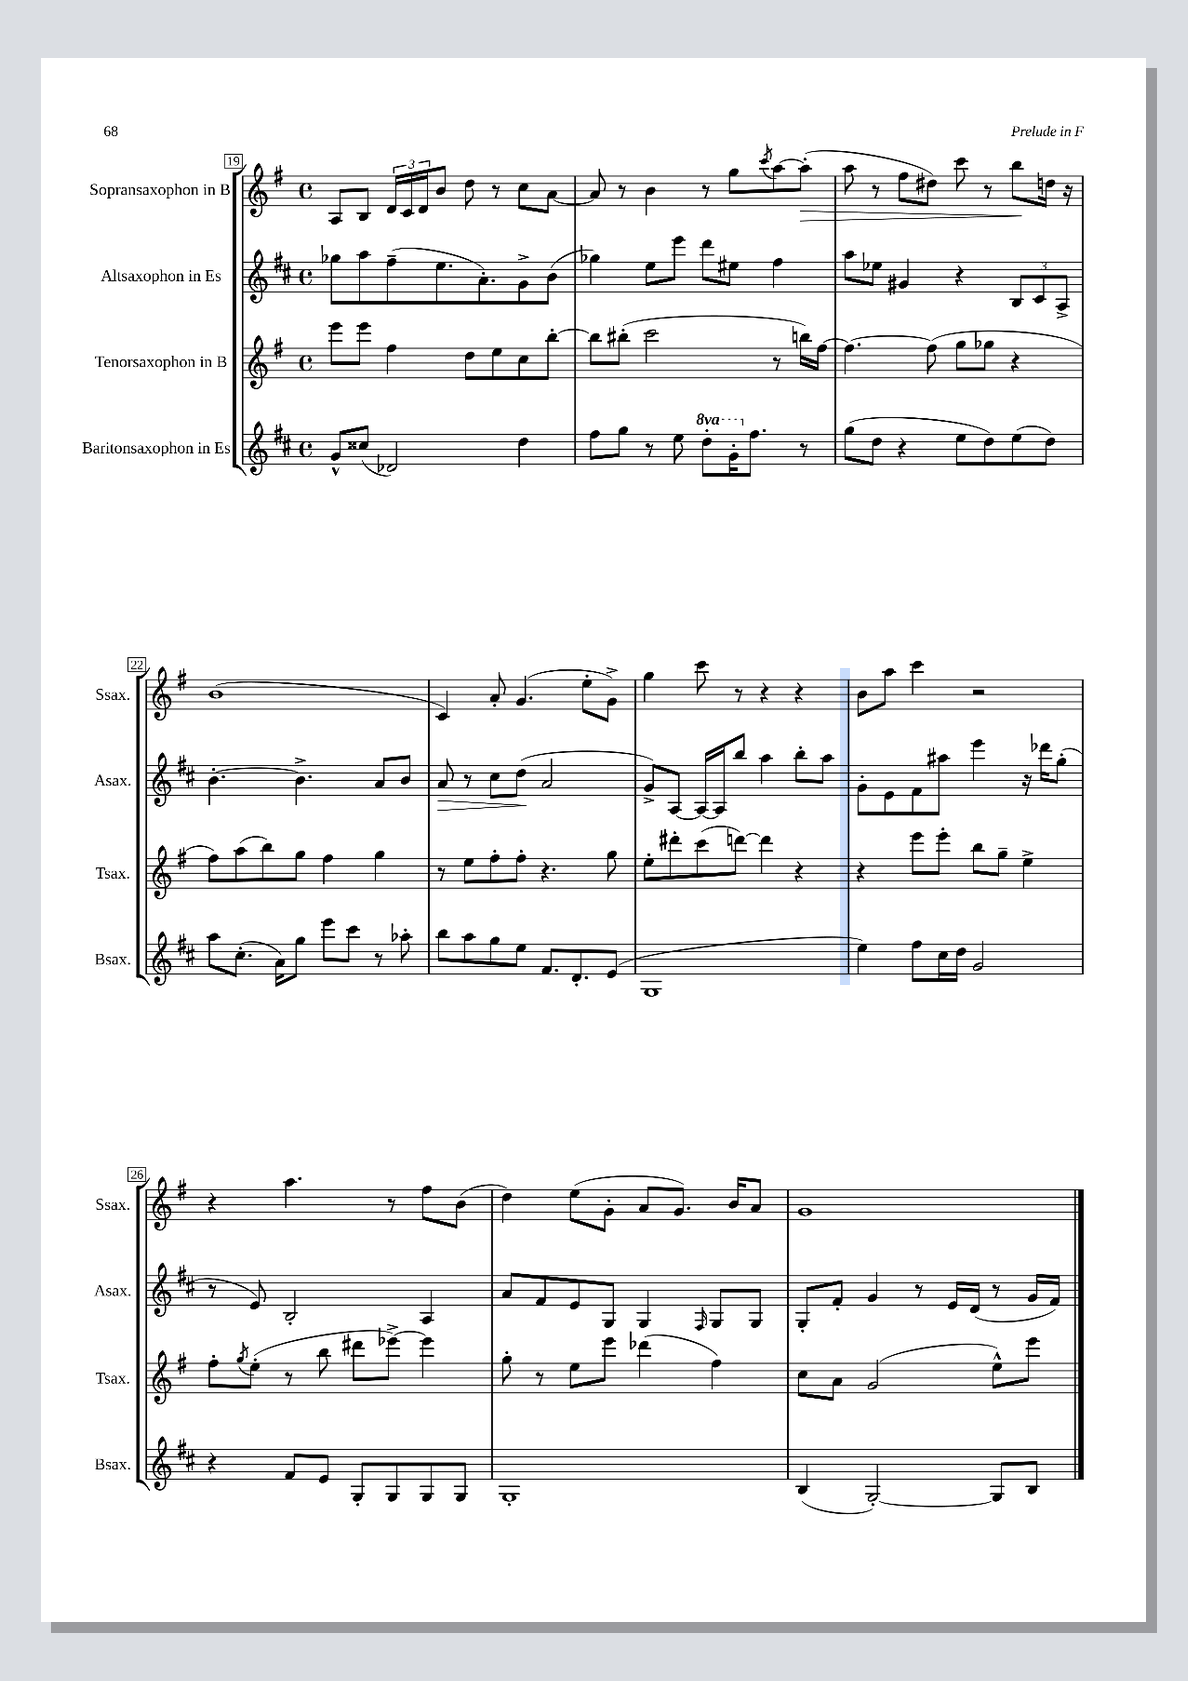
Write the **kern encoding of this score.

**kern	**kern	**kern	**kern
*staff4	*staff3	*staff2	*staff1
*clefG2	*clefG2	*clefG2	*clefG2
*k[f#c#]	*k[f#]	*k[f#c#]	*k[f#]
*M4/4	*M4/4	*M4/4	*M4/4
*met(c)	*met(c)	*met(c)	*met(c)
8g^^	8eee	8gg-	8A
(8cc##	8eee	8aa	8B
2d-)	4ff#	(8ff#~	24d
.	.	.	24c
.	.	.	24d
.	.	8.ee	8b
.	8dd	.	8dd
.	.	8.a')	.
.	8ee	.	8r
4dd	8cc	8g^	8cc
.	[8bb'	(8b	[8a
=	=	=	=
8ff#	8bb]	4gg-)	8a]
8gg	(8bb#'	.	8r
8r	2ccc	8ee	4b
8ee	.	8eee	.
8ddd'	.	8ddd	8r
16gg'	.	8ee#	8gg
8.ff#	.	.	.
.	.	.	8qccc
.	8r	4ff#	[8aa
8r	16bb)	.	(8aa']
.	[16ff#	.	.
=	=	=	=
(8gg	4.ff#_	8aa	8aa
8dd	.	8ee-	8r
4r	.	4g#	8ff#
.	(8ff#]	.	8dd#)
8ee	8gg	4r	8ccc
8dd)	8gg-	.	8r
(8ee	4r	12B	8bb
.	.	12c#	.
8dd)	.	.	16dd
.	.	12A^	.
.	.	.	16r
=	=	=	=
8aa	8ff#)	[4.b'	(1b
(8.cc#'	(8aa	.	.
.	8bb)	.	.
16a)	.	.	.
8gg	8gg	4.b^]	.
8eee	4ff#	.	.
8ccc#	.	.	.
8r	4gg	8a	.
8aa-'	.	8b	.
=	=	=	=
8bb	8r	8a	4c)
8aa	8ee	8r	.
8gg	8ff#'	8cc#	8a'
8ee	8ff#'	(8dd	(4.g
8.f#	4.r	2a	.
8.d'	.	.	.
.	.	.	8ee'
(8e	8gg	.	8g^)
=	=	=	=
1G	8ee'	8g^)	4gg
.	8ddd#'	[8A	.
.	(8ccc	16A_	8ccc
.	.	16A]	.
.	[8ddd)	8bb	8r
.	4ddd]	4aa	4r
.	4r	8bb'	4r
.	.	8aa	.
=	=	=	=
4ee)	4r	8g'	8b
.	.	8e	8aa
8ff#	8eee	8f#	4ccc
16cc#	8eee'	8aa#	.
16dd	.	.	.
2g	8bb	4eee	2r
.	8gg~	.	.
.	4ee^	16r	.
.	.	16ddd-	.
.	.	(8gg'	.
=	=	=	=
4r	8ff#'	8r	4r
.	8qgg	.	.
.	(8ee'	8e)	.
8f#	8r	2B'	4.aa
8e	8bb	.	.
8G'	8ddd#	.	.
8G	[8eee-^)	.	8r
8G	4eee-]	4A	8ff#
8G	.	.	(8b
=	=	=	=
1G'	8gg'	8a	4dd)
.	8r	8f#	.
.	8ee	8e	(8ee
.	8eee	8G	8g'
.	(4ddd-	4G	8a
.	.	.	8.g)
.	.	16qqF#	.
.	4ff#)	8G	.
.	.	.	16b
.	.	8G	8a
=	=	=	=
(4B	8cc	8G'	1g
.	8a	8f#'	.
[2G')	(2g	4g	.
.	.	8r	.
.	.	16e	.
.	.	(16d	.
8G]	8ee^^)	8r	.
8B	8eee	16g	.
.	.	16f#)	.
==	==	==	==
*-	*-	*-	*-
